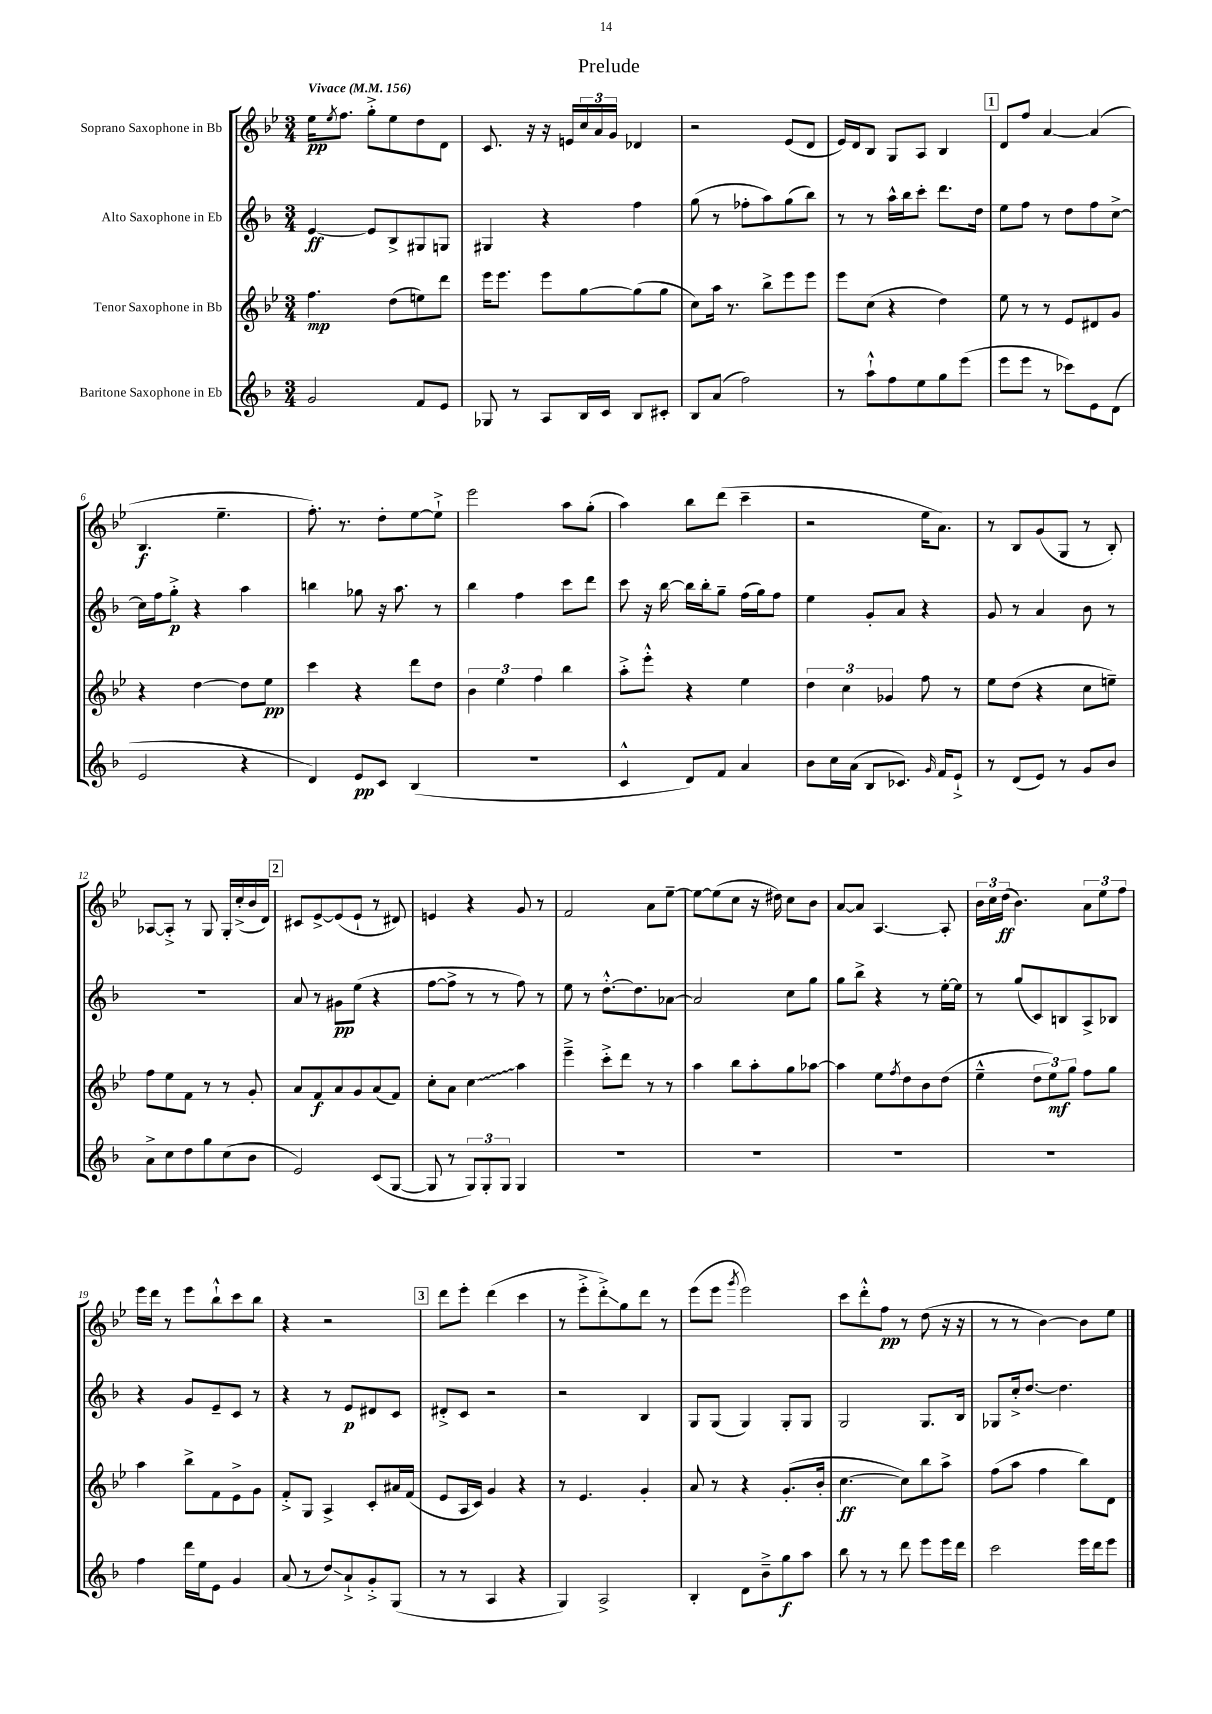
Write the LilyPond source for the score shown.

\header { title = "Prelude" }
<<
\new StaffGroup <<
\new Staff = "s0" \with { instrumentName = "Soprano Saxophone in Bb" } {
    \clef treble \key bes \major \numericTimeSignature \time 3/4 \tempo "Vivace" 4 = 156
    ees''16\pp \acciaccatura { ees''8 } f''8. g''8-.-> ees''8 d''8 d'8 |
    c'8. r16 r16 e'16 \tuplet 3/2 { c''16 a'16 g'16 } des'4 |
    r2 ees'8( d'8 |
    ees'16) d'16 bes8 g8 a8 bes4 |
    \mark \markup { \box "1" } d'8 f''8 a'4~ a'4( |
    bes4.\f ees''4.-- |
    f''8.-.) r8. d''8-. ees''8~ ees''8-!-> |
    ees'''2 a''8 g''8-.( |
    a''4) bes''8 d'''8( c'''4-- |
    r2 ees''16 a'8.) |
    r8 bes8 g'8( g8 r8 bes8-.) |
    aes8~ aes8-.-> r8 g8 g16-. c''16-.->( bes'16 d'16) |
    \mark \markup { \box "2" } cis'8 ees'8~-> ees'8( ees'8-! r8 dis'8) |
    e'4 r4 g'8 r8 |
    f'2 a'8 ees''8~-- |
    ees''8~ ees''8( c''8 r16 dis''16) c''8 bes'8 |
    a'8~ a'8 a4.~ a8-. |
    \tuplet 3/2 { bes'16 c''16 d''16\ff( } bes'4.) \tuplet 3/2 { a'8 ees''8 f''8 } |
    ees'''16 d'''16 r8 ees'''8 bes''8-!-^ c'''8 bes''8 |
    r4 r2 |
    \mark \markup { \box "3" } d'''8 ees'''8-. d'''4( c'''4 |
    r8 ees'''8-.-> d'''8-.->\glissando) g''8 d'''8 r8 |
    ees'''8( ees'''8 \acciaccatura { g'''8 } ees'''2) |
    c'''8 d'''8-.-^ f''8\pp r8 d''8( r16 r16 |
    r8 r8 bes'4~) bes'8 ees''8 \bar "|." |
}
\new Staff = "s1" \with { instrumentName = "Alto Saxophone in Eb" } {
    \clef treble \key f \major \numericTimeSignature \time 3/4
    e'4~\ff e'8 bes8-> gis8 g8 |
    gis4 r4 f''4 |
    g''8( r8 fes''8-. a''8) g''8( bes''8) |
    r8 r8 a''16-^ bes''16 c'''8-. d'''8. d''16 |
    \mark \markup { \box "1" } e''8 f''8 r8 d''8 f''8 c''8~-> |
    c''16 f''16 g''8-.->\p r4 a''4 |
    b''4 ges''8 r16 a''8. r8 |
    bes''4 f''4 c'''8 d'''8 |
    c'''8 r16 bes''16~ bes''16 bes''16-. g''8-- f''16( g''16) f''8 |
    e''4 g'8-. a'8 r4 |
    g'8 r8 a'4 bes'8 r8 |
    R2. |
    \mark \markup { \box "2" } a'8 r8 gis'8\pp e''8( r4 |
    f''8~ f''8-> r8 r8 f''8) r8 |
    e''8 r8 d''8.~-.-^ d''8. aes'8~ |
    aes'2 c''8 g''8 |
    g''8 bes''8-> r4 r8 e''16~-. e''16 |
    r8 g''8( c'8) b8 a8-> bes8 |
    r4 g'8 e'8-- c'8 r8 |
    r4 r8 e'8\p dis'8 c'8 |
    \mark \markup { \box "3" } dis'8-.-> c'8 r2 |
    r2 bes4 |
    g8 g8( g4) g8-. g8 |
    g2 g8. bes16 |
    ges8 c''16-.-> d''8.~ d''4. \bar "|." |
}
\new Staff = "s2" \with { instrumentName = "Tenor Saxophone in Bb" } {
    \clef treble \key bes \major \numericTimeSignature \time 3/4
    f''4.\mp d''8( e''8) d'''8 |
    ees'''16 ees'''8. ees'''8 g''8~ g''8( g''8 |
    c''8) a''16 r8. bes''8-> ees'''8 ees'''8 |
    ees'''8 c''8( r4 d''4) |
    \mark \markup { \box "1" } ees''8 r8 r8 ees'8 dis'8 g'8 |
    r4 d''4~ d''8 ees''8\pp |
    c'''4 r4 d'''8 d''8 |
    \tuplet 3/2 { bes'4 ees''4 f''4 } bes''4 |
    a''8-.-> ees'''8-.-^ r4 ees''4 |
    \tuplet 3/2 { d''4 c''4 ges'4 } f''8 r8 |
    ees''8 d''8( r4 c''8 e''8--) |
    f''8 ees''8 f'8 r8 r8 g'8-. |
    \mark \markup { \box "2" } a'8 f'8\f a'8 g'8 a'8( f'8) |
    c''8-. a'8 \once \override Glissando.style = #'zigzag c''4\glissando a''4 |
    ees'''4---> c'''8-.-> d'''8 r8 r8 |
    a''4 bes''8 a''8-. g''8 aes''8~ |
    aes''4 ees''8 \acciaccatura { f''8 } d''8 bes'8 d''8( |
    ees''4---^ \tuplet 3/2 { d''8 ees''8\mf) g''8 } f''8 g''8 |
    a''4 bes''8-> f'8 ees'8-> g'8 |
    f'8-.-> g8 a4-> c'8-. ais'16 f'16( |
    \mark \markup { \box "3" } ees'8 a16 c'16) g'4 r4 |
    r8 ees'4. g'4-. |
    a'8 r8 r4 g'8.-.( bes'16-. |
    c''4.~\ff c''8) bes''8 a''8-> |
    f''8( a''8 f''4 bes''8) d'8 \bar "|." |
}
\new Staff = "s3" \with { instrumentName = "Baritone Saxophone in Eb" } {
    \clef treble \key f \major \numericTimeSignature \time 3/4
    g'2 f'8 e'8 |
    ges8 r8 a8 bes16 c'16 bes8 cis'8-. |
    bes8 a'8( f''2) |
    r8 a''8-!-^ f''8 e''8 g''8 e'''8( |
    \mark \markup { \box "1" } e'''8 e'''8 r8 ces'''8) e'8 d'8( |
    e'2 r4 |
    d'4) e'8\pp c'8 bes4( |
    R2. |
    c'4-^ d'8) f'8 a'4 |
    bes'8 c''16 a'16( bes8 ces'8.) \grace { g'16 } f'16 e'8-!-> |
    r8 d'8( e'8) r8 g'8 bes'8 |
    a'8-> c''8 d''8 g''8 c''8( bes'8 |
    \mark \markup { \box "2" } e'2) c'8( g8~ |
    g8 r8 \tuplet 3/2 { g8) g8-. g8 } g4 |
    R2. |
    R2. |
    R2. |
    R2. |
    f''4 d'''16 e''16 e'8 g'4 |
    a'8( r8 d''8\glissando) a'8-!-> g'8-.-> g8( |
    \mark \markup { \box "3" } r8 r8 a4 r4 |
    g4) a2-> |
    bes4-. d'8 bes'8---> g''8\f a''8 |
    bes''8 r8 r8 d'''8 e'''8 e'''16 d'''16 |
    c'''2 e'''16 d'''16 e'''8 \bar "|." |
}
>>
>>
